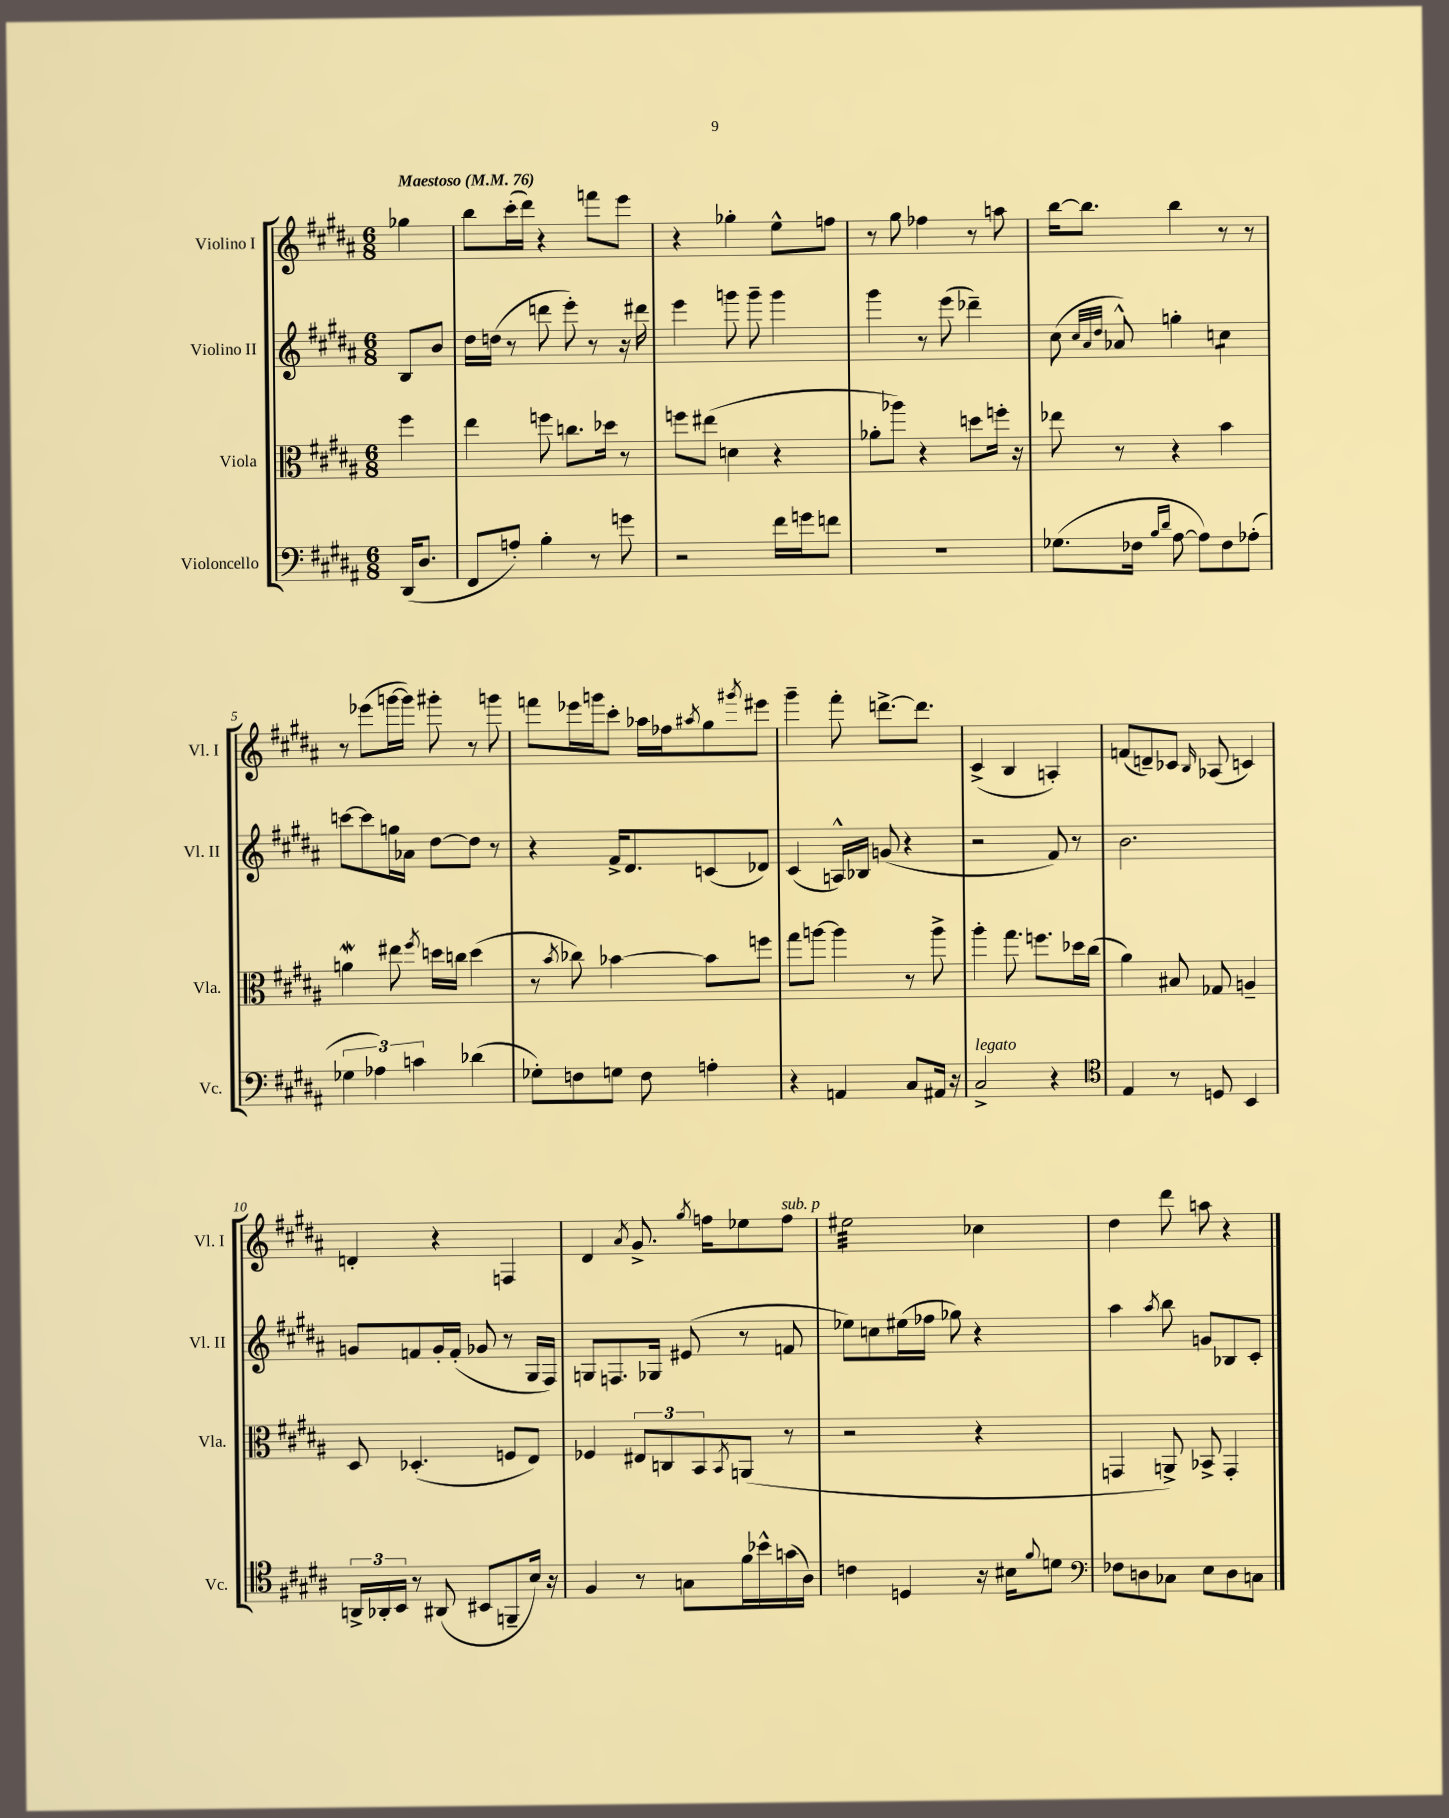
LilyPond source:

<<
\new StaffGroup <<
\new Staff = "s0" \with { instrumentName = "Violino I" shortInstrumentName = "Vl. I" } {
    \clef treble \key b \major \numericTimeSignature \time 6/8 \partial 4 \tempo "Maestoso" 4 = 76
    ges''4 |
    b''8 cis'''16-.( dis'''16) r4 f'''8 e'''8 |
    r4 ges''4-. e''8-^ f''8 |
    r8 gis''8 fes''4 r8 a''8 |
    b''16~ b''8. b''4 r8 r8 |
    r8 ees'''8( g'''16~ g'''16) gis'''8-. r8 g'''8 |
    f'''8 ees'''16 g'''16 cis'''8-. aes''16 fes''16 \acciaccatura { ais''8 } gis''8 \acciaccatura { gis'''8 } eis'''8 |
    gis'''4-- fis'''8-. d'''8.~-> d'''8. |
    cis'4->( b4 a4-.) |
    f'8( d'8--) ces'8 \grace { b16 } aes8( c'4) |
    d'4-. r4 f4 |
    dis'4 \acciaccatura { ais'8 } gis'8.-> \acciaccatura { gis''8 } f''16 ees''8 f''8^\markup { \italic "sub. p" } |
    eis''2:32 ces''4 |
    dis''4 dis'''8 a''8 r4 \bar "|." |
}
\new Staff = "s1" \with { instrumentName = "Violino II" shortInstrumentName = "Vl. II" } {
    \clef treble \key b \major \numericTimeSignature \time 6/8 \partial 4
    b8 b'8 |
    dis''16 d''16( r8 d'''8 e'''8-.) r8 r16 dis'''16 |
    e'''4 g'''8 g'''8-- g'''4 |
    gis'''4 r8 e'''8( des'''4--) |
    cis''8( \grace { cis''32 ais'32 dis''32 } aes'8-^) g''4-. c''4:8 |
    c'''8~ c'''8 g''16 aes'16 dis''8~ dis''8 r8 |
    r4 fis'16-> dis'8. c'8( des'8) |
    cis'4( a16-^) bes16 g'8( r4 |
    r2 fis'8) r8 |
    b'2. |
    g'8 f'8 g'16-. f'16-.( ges'8 r8 gis16 fis16) |
    g8 f8. ges16 eis'8( r8 f'8 |
    ees''8) c''8 eis''16( fes''16 ges''8) r4 |
    ais''4 \acciaccatura { ais''8 } b''8 g'8 bes8 cis'8-. \bar "|." |
}
\new Staff = "s2" \with { instrumentName = "Viola" shortInstrumentName = "Vla." } {
    \clef alto \key b \major \numericTimeSignature \time 6/8 \partial 4
    fis''4 |
    e''4 f''8 c''8. des''16 r8 |
    f''8 eis''8( d'4 r4 |
    aes'8-. aes''8) r4 d''8 f''16-. r16 |
    ees''8 r8 r4 b'4 |
    a'4\mordent eis''8 \acciaccatura { fis''8 } d''16 c''16 d''4( |
    r8 \acciaccatura { b'8 } ces''8) bes'4~ bes'8 f''8 |
    gis''8 a''8~ a''4 r8 a''8-> |
    ais''4-. gis''8. f''8. des''16 cis''16( |
    ais'4) bis8 ges8 a4-- |
    dis8 des4.-.( f8 e8) |
    fes4 \tuplet 3/2 { eis8 c8 b,8 } \acciaccatura { b,8 } a,8( r8 |
    r2 r4 |
    g,4 a,8->) bes,8-> g,4-. \bar "|." |
}
\new Staff = "s3" \with { instrumentName = "Violoncello" shortInstrumentName = "Vc." } {
    \clef bass \key b \major \numericTimeSignature \time 6/8 \partial 4
    dis,16( dis8. |
    fis,8 a8-.) b4-. r8 g'8 |
    r2 fis'16 g'16 f'8 |
    R2. |
    ges8.( fes16 \grace { b16 dis'16 } ais8~ ais8) fes8 aes8-.( |
    \tuplet 3/2 { ges4 aes4) c'4 } des'4( |
    ges8-.) f8 g8 f8 a4-. |
    r4 a,4 cis8 ais,16 r16 |
    cis2->^\markup { \italic "legato" } r4 |
    \clef tenor e4 r8 d8 b,4 |
    \tuplet 3/2 { a,16-> aes,16-. b,16 } r8 ais,8( bis,8 f,8-- b16) r16 |
    fis4 r8 g8 fis'16 bes'16-^ g'16( ais16) |
    c'4 d4 r16 bis16 \appoggiatura { fis'8 } d'8 |
    \clef bass fes8 d8 ces8 e8 d8 c8 \bar "|." |
}
>>
>>
